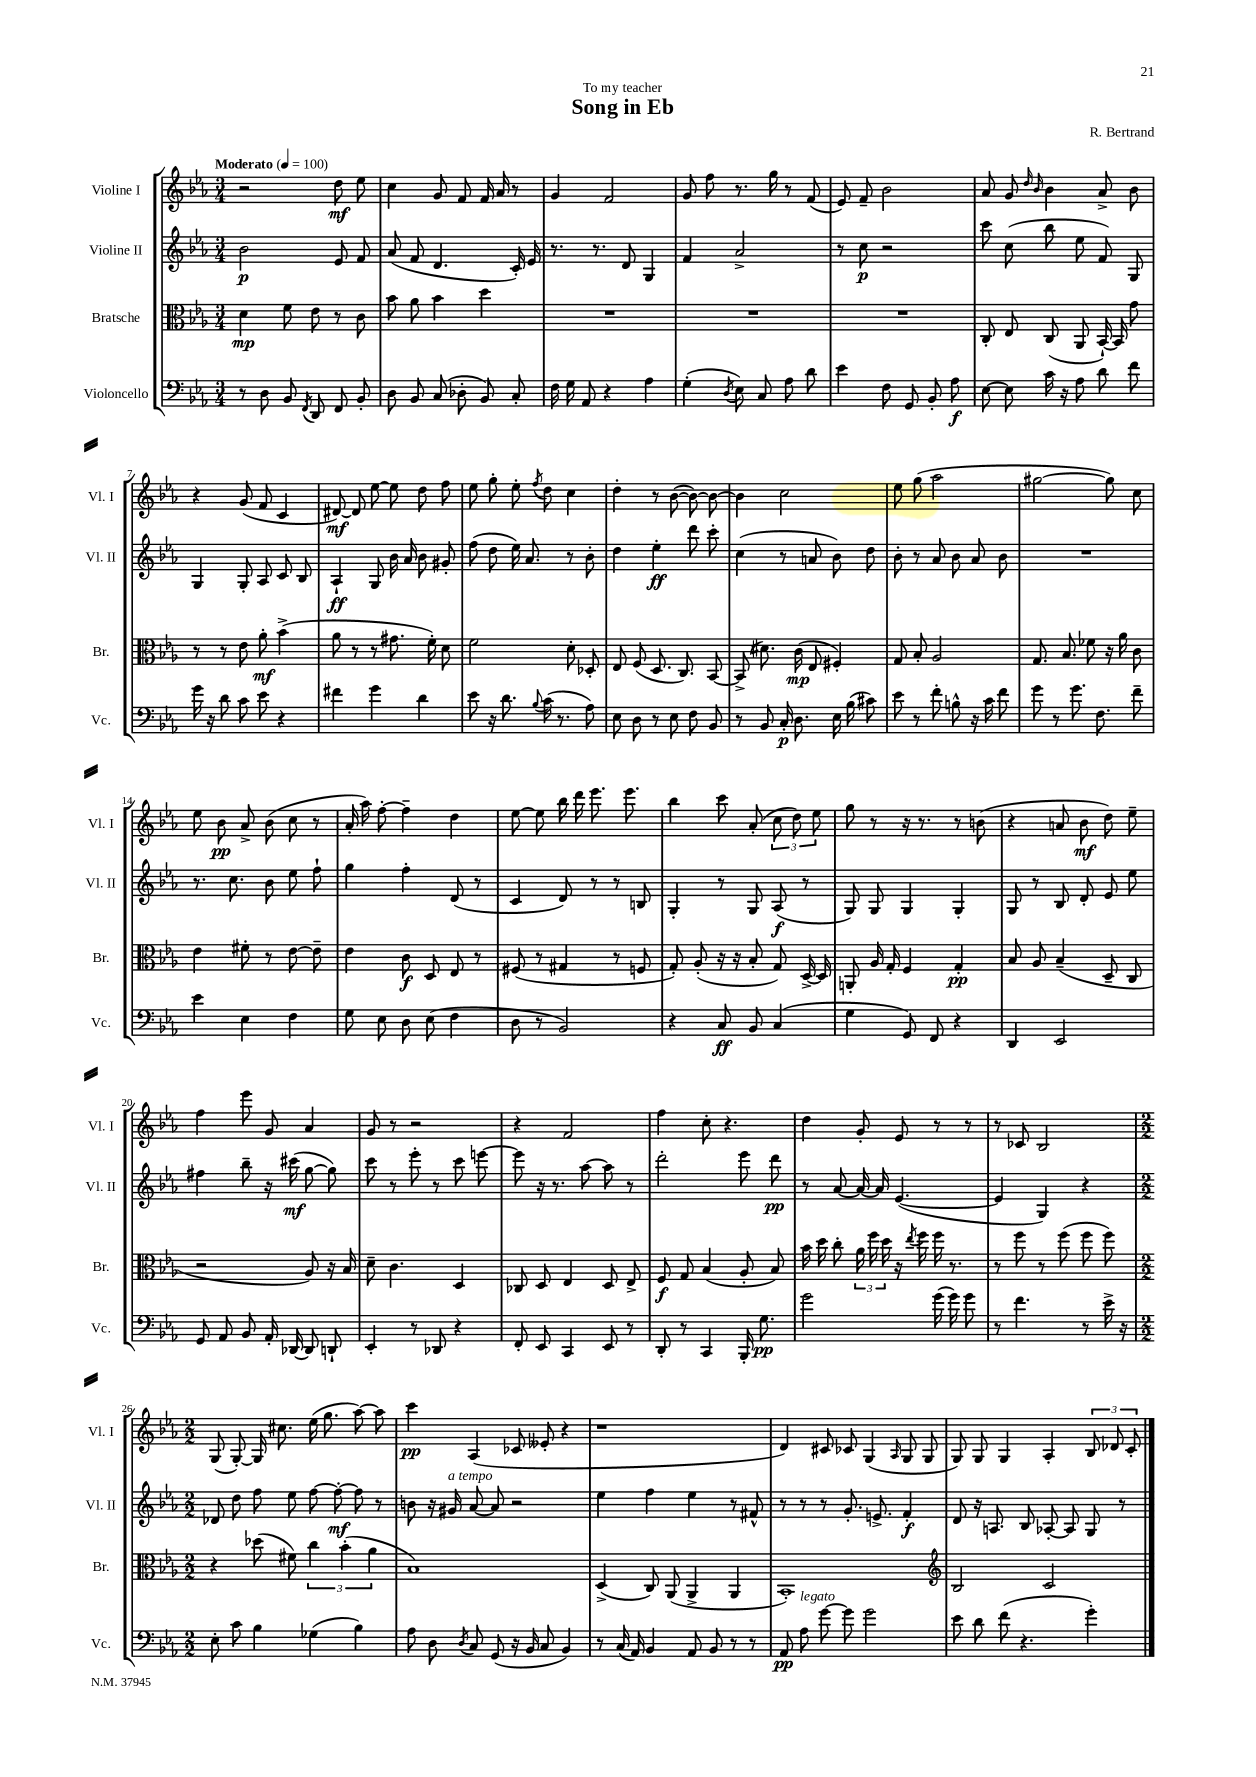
\header { title = "Song in Eb" composer = "R. Bertrand" dedication = "To my teacher" }
<<
\new StaffGroup <<
\new Staff = "s0" \with { instrumentName = "Violine I" shortInstrumentName = "Vl. I" } {
    \clef treble \key ees \major \numericTimeSignature \time 3/4 \tempo "Moderato" 4 = 100
    \autoBeamOff r2 d''8\mf ees''8 |
    c''4 g'8 f'8 f'16 aes'16 r8 |
    g'4 f'2 |
    g'8 f''8 r8. g''16 r8 f'8( |
    ees'8) f'8-- bes'2 |
    aes'8 g'8 \grace { d''16 bes'16 } bes'4 aes'8-> bes'8 |
    r4 g'8( f'8 c'4 |
    dis'8~\mf) dis'8 ees''8~ ees''8 d''8 f''8 |
    ees''8 g''8-. ees''8-. \acciaccatura { f''8 } d''8 c''4 |
    d''4-. r8 bes'8~( bes'8~) bes'8~ |
    bes'4 c''2 |
    ees''8 g''8( aes''2 |
    gis''2~ gis''8) c''8 |
    ees''8 bes'8\pp aes'8-> bes'8( c''8 r8 |
    aes'16-. aes''16) f''8~-. f''4-- d''4 |
    ees''8~ ees''8 bes''16 d'''16 ees'''8. ees'''8. |
    bes''4 c'''8 aes'8-.( \tuplet 3/2 { c''8 d''8) ees''8 } |
    g''8 r8 r16 r8. r8 b'8( |
    r4 a'8 bes'8\mf d''8) ees''8-- |
    f''4 ees'''8 g'8 aes'4 |
    g'8 r8 r2 |
    r4 f'2 |
    f''4 c''8-. r4. |
    d''4 g'8-. ees'8 r8 r8 |
    r8 ces'8 bes2 |
    \numericTimeSignature \time 2/2 g8( g8~-.) g16 cis''8. ees''16( g''8. aes''8~) aes''8 |
    c'''4\pp aes4( ces'8 eeses'8-. r4 |
    r1 |
    d'4) cis'8 ces'8 g4( \grace { aes16 } g8 g8 |
    g8) g8 g4 aes4-. \tuplet 3/2 { bes8 des'8 c'8-. } \bar "|." |
}
\new Staff = "s1" \with { instrumentName = "Violine II" shortInstrumentName = "Vl. II" } {
    \clef treble \key ees \major \numericTimeSignature \time 3/4
    \autoBeamOff bes'2\p ees'8 f'8 |
    aes'8( f'8 d'4. c'16-.) ees'16 |
    r8. r8. d'8 g4 |
    f'4 aes'2-> |
    r8 c''8\p r2 |
    c'''8 c''8( bes''8 ees''8 f'8) g8 |
    g4 g8-. aes8 c'8 bes8 |
    aes4-!\ff g8 bes'16 aes'16 bes'8 gis'8-. |
    f''8( d''8 ees''16) aes'8. r8 bes'8-. |
    d''4 ees''4-.\ff d'''8 c'''8-. |
    c''4( r8 a'8 bes'8) d''8 |
    bes'8-. r8 aes'8 bes'8 aes'8 bes'8 |
    R2. |
    r8. c''8. bes'8 ees''8 f''8-! |
    g''4 f''4-. d'8( r8 |
    c'4 d'8) r8 r8 b8 |
    g4-. r8 g8 aes8\f( r8 |
    g8) g8 g4 g4-. |
    g8 r8 bes8 d'8-. ees'8 ees''8 |
    fis''4 bes''8-- r16 cis'''16\mf( g''8~ g''8) |
    c'''8 r8 ees'''8-. r8 c'''8 e'''8~ |
    e'''8 r16 r8. aes''8~ aes''8 r8 |
    d'''2-. ees'''8 d'''8\pp |
    r8 aes'8~ aes'16~ aes'16 ees'4.~( |
    ees'4 g4) r4 |
    \numericTimeSignature \time 2/2 des'8 d''8 f''8 ees''8 f''8~ f''8~-.\mf f''8 r8 |
    b'8 r16 gis'16^\markup { \italic "a tempo" } aes'8~ aes'8 r2 |
    ees''4 f''4 ees''4 r8 fis'8-^ |
    r8 r8 r8 g'8.-. e'8.-> f'4-.\f |
    d'8 r16 a8. bes8 aes8~-. aes8 g8 r8 \bar "|." |
}
\new Staff = "s2" \with { instrumentName = "Bratsche" shortInstrumentName = "Br." } {
    \clef alto \key ees \major \numericTimeSignature \time 3/4
    \autoBeamOff d'4\mp f'8 ees'8 r8 c'8 |
    bes'8 aes'8 bes'4 d''4 |
    R2. |
    R2. |
    R2. |
    c8-. ees8 c8( aes,8 bes,16~-!) bes,16 g'8 |
    r8 r8 ees'8 aes'8-.\mf bes'4->( |
    aes'8 r8 r8 gis'8. f'16-.) d'8 |
    f'2 d'8-. des8-. |
    ees8 f8( d8. c8.) bes,8~ |
    bes,8->( dis'8.) c'16\mp( ees8 fis4-.) |
    g8 bes8-. aes2 |
    g8. bes8. fes'8 r16 aes'16 c'8 |
    ees'4 fis'8-. r8 ees'8~ ees'8-- |
    ees'4 c'8\f d8 ees8 r8 |
    fis8( r8 gis4 r8 f8 |
    g8-.) aes8-.( r16 r16 bes8-. g8) d16~-> d16 |
    a,8-. aes16 g16-. f4 g4-.\pp |
    bes8 aes8 bes4--( d8-- c8 |
    r2 aes8) r16 bes16 |
    d'8-- c'4. d4 |
    ces8 d8 ees4 d8 ees8-> |
    f8\f g8 bes4( aes8-. bes8) |
    bes'16 d''16 c''8-. \tuplet 3/2 { aes'16 f''16 d''16 } r16 \acciaccatura { ees''8 } f''16 f''16 r8. |
    r8 f''8 r8 f''8( f''8 f''8) |
    \numericTimeSignature \time 2/2 r4 des''8( fis'8) \tuplet 3/2 { c''4 bes'4-.( aes'4 } |
    bes1) |
    d4->( c8) aes,8( aes,4-> aes,4 |
    bes,1-.) |
    \clef treble bes2 c'2 \bar "|." |
}
\new Staff = "s3" \with { instrumentName = "Violoncello" shortInstrumentName = "Vc." } {
    \clef bass \key ees \major \numericTimeSignature \time 3/4
    \autoBeamOff r8 d8 bes,8 \acciaccatura { f,8 } d,8 f,8 bes,8-. |
    d8 bes,8 c8( des8-. bes,8) c8-. |
    f16 g16 aes,8 r4 aes4 |
    g4-.( \acciaccatura { d8 } ees8) c8 aes8 d'8 |
    ees'4 f8 g,8 bes,8-. aes8\f |
    ees8~ ees8 c'16 r16 aes8 d'8 f'8 |
    g'16 r16 d'8 c'8 ees'8 r4 |
    fis'4 g'4 d'4 |
    ees'8 r16 d'8. \appoggiatura { bes8 } c'16( r8. aes8) |
    ees8 d8 r8 ees8 f8 bes,8 |
    r8 bes,8 c16-.\p d8. ees16 bes16( cis'8) |
    ees'8 r8 f'8-. b8-^ r16 c'16 f'8 |
    g'8 r8 g'8. f8. f'8-- |
    ees'4 ees4 f4 |
    g8 ees8 d8 ees8( f4 |
    d8 r8 bes,2) |
    r4 c8\ff bes,8 c4( |
    g4 g,8) f,8 r4 |
    d,4 ees,2 |
    g,8 aes,8 bes,8 aes,16-. des,16~ des,8 d,8-! |
    ees,4-. r8 des,8 r4 |
    f,8-. ees,8 c,4 ees,8 r8 |
    d,8-. r8 c,4 bes,,16-. g8.\pp |
    g'2 g'16( g'16) g'8 |
    r8 f'4. r8 ees'16-> r16 |
    \numericTimeSignature \time 2/2 ees8-. c'8 bes4 ges4( bes4) |
    aes8 d8 \acciaccatura { d8 } c8 g,8( r16 bes,16 c8 bes,4) |
    r8 c16( aes,16) bes,4 aes,8 bes,8 r8 r8 |
    aes,8\pp aes8^\markup { \italic "legato" } g'8~ g'8 g'2 |
    ees'8 d'8 f'8( r4. g'4-.) \bar "|." |
}
>>
>>
